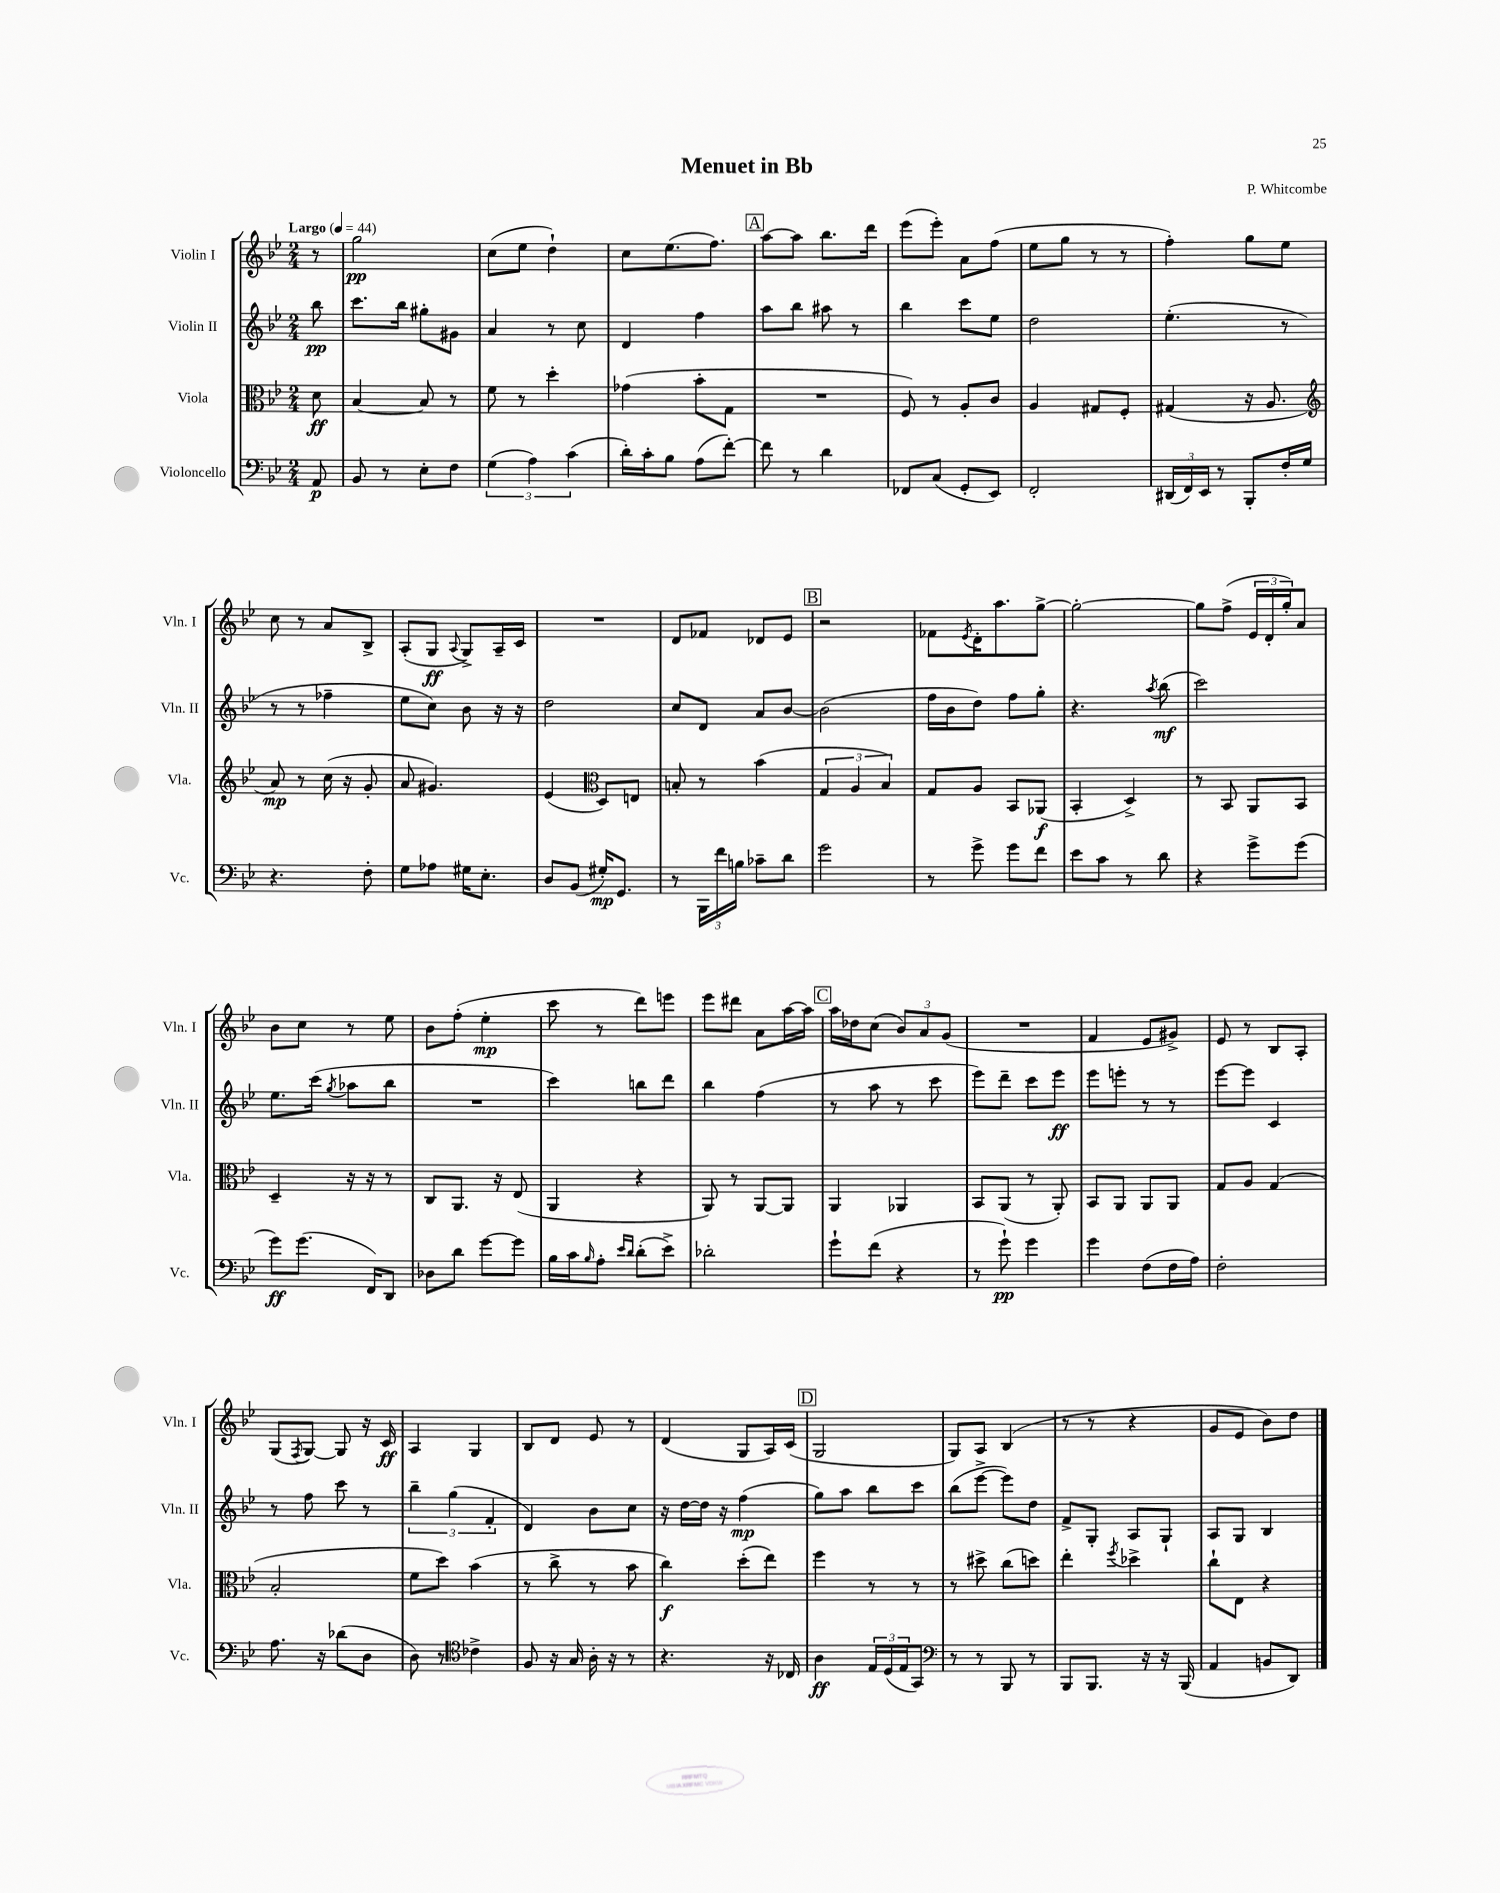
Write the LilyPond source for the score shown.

\header { title = "Menuet in Bb" composer = "P. Whitcombe" }
<<
\new StaffGroup <<
\new Staff = "s0" \with { instrumentName = "Violin I" shortInstrumentName = "Vln. I" } {
    \clef treble \key bes \major \numericTimeSignature \time 2/4 \partial 8 \tempo "Largo" 4 = 44
    r8 |
    g''2\pp |
    c''8( ees''8 d''4-!) |
    c''8 ees''8.( f''8.) |
    \mark \markup { \box "A" } a''8~ a''8 bes''8. d'''16 |
    ees'''8( ees'''8-.) a'8 f''8( |
    ees''8 g''8 r8 r8 |
    f''4-.) g''8 ees''8 |
    c''8 r8 a'8 bes8-> |
    a8-.( g8\ff \appoggiatura { a8 } g8->) a16-- c'16 |
    R2 |
    d'8 fes'8 des'8 ees'8 |
    \mark \markup { \box "B" } r2 |
    fes'8 \acciaccatura { ees'8 } d'16-. a''8. g''8~-> |
    g''2~-. |
    g''8 f''8->( \tuplet 3/2 { ees'16 d'16-. g''16-.) } a'8 |
    bes'8 c''8 r8 ees''8 |
    bes'8 f''8-.( ees''4-.\mp |
    c'''8 r8 d'''8) e'''8 |
    ees'''8 dis'''8 a'8 a''16~ a''16 |
    \mark \markup { \box "C" } a''16 des''16 c''8( \tuplet 3/2 { bes'8) a'8 g'8( } |
    R2 |
    f'4 ees'8 gis'8->) |
    ees'8 r8 bes8 a8-. |
    g8( \acciaccatura { f8 } g8~) g8 r16 c'16\ff |
    a4 g4 |
    bes8 d'8 ees'8 r8 |
    d'4( g8 a16) c'16( |
    \mark \markup { \box "D" } g2 |
    g8) a8 bes4( |
    r8 r8 r4 |
    g'8 ees'8 bes'8) d''8 \bar "|." |
}
\new Staff = "s1" \with { instrumentName = "Violin II" shortInstrumentName = "Vln. II" } {
    \clef treble \key bes \major \numericTimeSignature \time 2/4 \partial 8
    bes''8\pp |
    c'''8. bes''16 gis''8-. gis'8 |
    a'4 r8 c''8 |
    d'4 f''4 |
    \mark \markup { \box "A" } a''8 bes''8 ais''8 r8 |
    bes''4 c'''8 ees''8 |
    d''2 |
    ees''4.-.( r8 |
    r8 r8 fes''4-- |
    ees''8 c''8) bes'8 r16 r16 |
    d''2 |
    c''8 d'8 a'8 bes'8~ |
    \mark \markup { \box "B" } bes'2( |
    f''16 bes'16 d''8) f''8 g''8-. |
    r4. \acciaccatura { a''8 } bes''8\mf( |
    c'''2) |
    ees''8. c'''16( \acciaccatura { g''8 } aes''8 bes''8 |
    R2 |
    c'''4) b''8 d'''8 |
    bes''4 f''4( |
    \mark \markup { \box "C" } r8 a''8 r8 c'''8 |
    ees'''8) d'''8-- c'''8 ees'''8\ff |
    ees'''8 e'''8-. r8 r8 |
    ees'''8~ ees'''8 c'4 |
    r8 f''8 c'''8 r8 |
    \tuplet 3/2 { bes''4-- g''4( f'4-. } |
    d'4) bes'8 c''8 |
    r16 d''16~ d''16 r16 f''4\mp( |
    \mark \markup { \box "D" } g''8) a''8 bes''8 c'''8 |
    bes''8( ees'''8~-> ees'''8) d''8 |
    f'8-> g8-. a8 g8-! |
    a8 g8 bes4 \bar "|." |
}
\new Staff = "s2" \with { instrumentName = "Viola" shortInstrumentName = "Vla." } {
    \clef alto \key bes \major \numericTimeSignature \time 2/4 \partial 8
    d'8\ff |
    bes4~ bes8 r8 |
    f'8 r8 d''4-. |
    ges'4( bes'8-. g8 |
    \mark \markup { \box "A" } R2 |
    f8) r8 a8-. c'8 |
    a4 gis8 f8-. |
    gis4( r16 a8. |
    \clef treble a'8\mp) r8 c''16( r16 g'8-. |
    a'8 gis'4.) |
    ees'4( \clef alto d8) e8 |
    b8-. r8 bes'4( |
    \mark \markup { \box "B" } \tuplet 3/2 { g4 a4 bes4) } |
    g8 a8 bes,8 aes,8\f( |
    bes,4-. d4->) |
    r8 bes,8 a,8 bes,8 |
    d4-- r16 r16 r8 |
    c8 a,8. r16 ees8( |
    a,4 r4 |
    a,8) r8 a,8~ a,8 |
    \mark \markup { \box "C" } a,4 aes,4 |
    bes,8 a,8( r8 a,8-.) |
    bes,8 a,8 a,8 a,8 |
    g8 a8 g4( |
    bes2-. |
    f'8 d''8) bes'4( |
    r8 c''8-> r8 bes'8 |
    c''4\f) d''8-.( ees''8) |
    \mark \markup { \box "D" } f''4 r8 r8 |
    r8 dis''8-> c''8( d''8) |
    ees''4-. \acciaccatura { f''8 } des''4-> |
    c''8-! ees8 r4 \bar "|." |
}
\new Staff = "s3" \with { instrumentName = "Violoncello" shortInstrumentName = "Vc." } {
    \clef bass \key bes \major \numericTimeSignature \time 2/4 \partial 8
    a,8\p |
    bes,8 r8 ees8-. f8 |
    \tuplet 3/2 { g4( a4) c'4( } |
    d'16-.) c'16-. bes8 a8( f'8~-.) |
    \mark \markup { \box "A" } f'8 r8 d'4 |
    fes,8 c8( g,8-. ees,8) |
    f,2-. |
    \tuplet 3/2 { dis,16( f,16) ees,16 } r8 bes,,8-. f16-. g16 |
    r4. f8-. |
    g8 aes8 gis16 ees8.-. |
    d8 bes,8( gis16-.\mp) g,8. |
    r8 \tuplet 3/2 { bes,,16 f'16 b16 } ces'8-- d'8 |
    \mark \markup { \box "B" } g'2 |
    r8 g'8-> g'8 f'8 |
    ees'8 c'8 r8 d'8 |
    r4 g'8-> g'8( |
    g'8\ff) g'8.( f,16) d,8 |
    des8 d'8 g'8~ g'8 |
    bes16 c'16 \grace { bes16 } a8-. \grace { ees'16 d'16 } d'8-.( ees'8->) |
    des'2-. |
    \mark \markup { \box "C" } g'8-! f'8( r4 |
    r8 g'8-!\pp) g'4 |
    g'4 f8( f16 a16) |
    f2-. |
    a8. r16 des'8( d8 |
    d8) r8 \clef tenor ces'4-> |
    f8 r16 g16 a16-. r16 r8 |
    r4. r16 ces16 |
    \mark \markup { \box "D" } a4\ff \tuplet 3/2 { ees16 d16( ees16 } g,8) |
    \clef bass r8 r8 bes,,8 r8 |
    bes,,8 bes,,8. r16 r16 bes,,16( |
    a,4 b,8 d,8) \bar "|." |
}
>>
>>
\layout { \context { \Score \remove "Bar_number_engraver" } }
